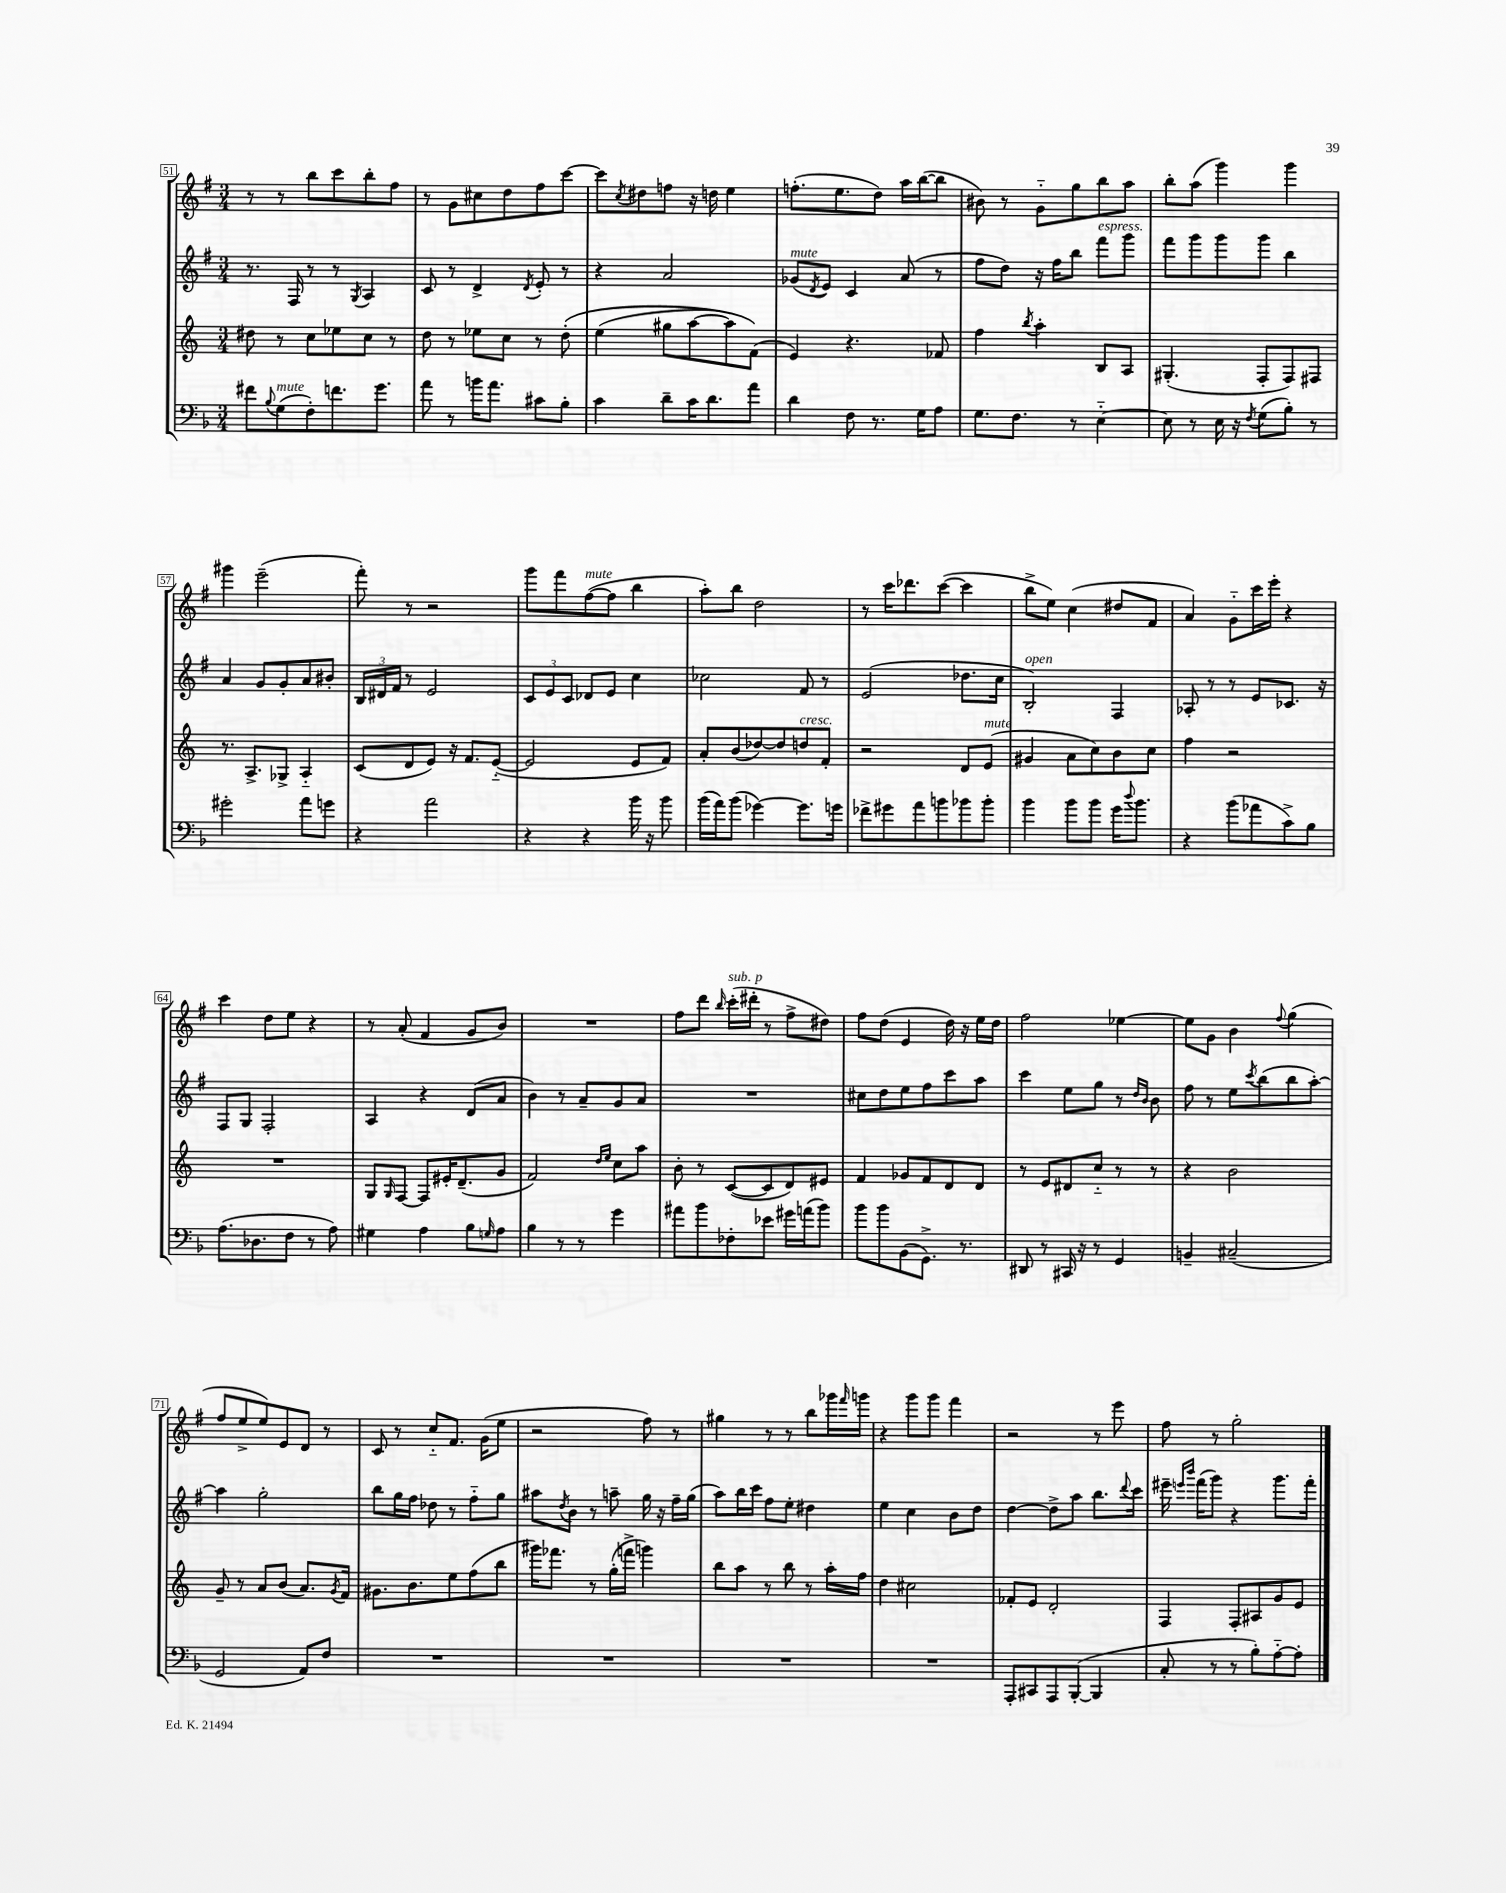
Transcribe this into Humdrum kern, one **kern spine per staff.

**kern	**kern	**kern	**kern
*staff4	*staff3	*staff2	*staff1
*clefF4	*clefG2	*clefG2	*clefG2
*k[b-]	*k[]	*k[f#]	*k[f#]
*M3/4	*M3/4	*M3/4	*M3/4
8f#	8dd#	8.r	8r
8qqB-	.	.	.
(8G	8r	.	8r
.	.	16F#	.
8F')	8cc	8r	8bb
8.f	8ee-	8r	8ccc
.	.	8qG	.
.	8cc	4A	8bb'
8.g	.	.	.
.	8r	.	8ff#
=	=	=	=
8a	8dd	8c	8r
8r	8r	8r	8g
16b	8ee-	4d^	8cc#
8.a	.	.	.
.	8cc	.	8dd
.	.	8qd	.
8c#	8r	8e'	8ff#
8B-'	&(8dd'	8r	[8ccc
=	=	=	=
4c	(4ee	4r	8ccc]
.	.	.	8qcc
.	.	.	8dd#
8d~	8gg#	2a	8ff
16c	[8aa	.	16r
8.d	.	.	16dd
.	8aa])	.	4ee
8a	(8f&)	.	.
=	=	=	=
4d	4e)	(8g-	(8.ff'
.	.	8qd	.
.	.	8e)	.
.	.	.	8.ee
8F	4.r	4c	.
8.r	.	.	8dd)
.	.	(8a	16aa
16G	.	.	([16bb
8A	8f-	8r	8bb]
=	=	=	=
8.G	4ff	8ff#	8b#)
.	.	8dd)	8r
8.F	.	.	.
.	8qbb	.	.
.	4aa'	16r	8g'~
.	.	16ff#	.
8r	.	8bb	8gg
[4E'~	8B	8fff#	8bb
.	8A	8ggg	8aa
=	=	=	=
8E]	(4.G#'	8fff#	8bb'
8r	.	8ggg	(8aa
16E	.	8ggg	4ggg)
16r	.	.	.
8qF	.	.	.
(8G	8F'	8ggg	.
8B-')	8F)	4bb	4ggg
8r	8F#	.	.
=	=	=	=
2g#'	8.r	4a	4ggg#
.	8.A^	.	.
.	.	8g	(2eee~
.	8G-^	8g'	.
8a	4A'~	8a	.
8g	.	8b#'	.
=	=	=	=
4r	(8c	24B	8fff#')
.	.	24d#	.
.	.	24f#	.
.	8d	8r	8r
2a	8e)	2e	2r
.	16r	.	.
.	8.f	.	.
.	([8e'~	.	.
=	=	=	=
4r	2e]	12c	8ggg
.	.	12e	.
.	.	.	8fff#
.	.	12c	.
4r	.	8d-	([8ff#
.	.	8e	8ff#]
16b-	8e	4cc	4bb
16r	.	.	.
8b-	8f)	.	.
=	=	=	=
(16b-	8a'	2cc-	8aa')
16a)	.	.	.
(8b-	(8b	.	8bb
[4g-)	[8dd-)	.	2dd
.	8dd-]	.	.
8.g-]	8dd	8f#	.
.	8f'	8r	.
16g	.	.	.
=	=	=	=
8f-^	2r	(2e	8r
8g#	.	.	16ccc
.	.	.	8.ddd-
8a	.	.	.
8b	.	.	([8ccc
8b-	8d	8.dd-	4ccc]
8b-'	(8e	.	.
.	.	16cc	.
=	=	=	=
4b-	4g#	2B')	8bb^
.	.	.	8ee)
8b-	8a	.	(4cc
8b-	8cc)	.	.
16g	8b	4F#	8dd#
8qqdd	.	.	.
8.b-	.	.	.
.	8cc	.	8f#
=	=	=	=
4r	4ff	8A-'	4a)
.	.	8r	.
(8b-	2r	8r	8g'~
8a-	.	8e	16ccc
.	.	.	16eee'
8c^)	.	8.c-	4r
8B-	.	.	.
.	.	16r	.
=	=	=	=
(8.A	2.r	8F#	4ccc
.	.	8G	.
8.D-	.	.	.
.	.	2F#'	8dd
8F	.	.	8ee
8r	.	.	4r
8A)	.	.	.
=	=	=	=
4G#	8G	4A	8r
.	16qqG	.	.
.	[8F	.	(8a'
4A	8F]	4r	4f#
.	16e#'	.	.
.	(8.d~	.	.
8B-	.	(8d	8g
16qqG	.	.	.
8A	8g	8a	8b)
=	=	=	=
4B-	2f)	4b)	2.r
8r	.	8r	.
8r	.	8a~	.
.	16qqdd	.	.
.	16qqee	.	.
4g	8cc	8g	.
.	8aa	8a	.
=	=	=	=
8a#	8b'	2.r	8ff#
8b-	8r	.	8ddd
.	.	.	16qqbb
8F-'	([8c	.	(16ccc'
.	.	.	16ddd#'
8e-	8c]	.	8r
16g#	8d)	.	8ff#^
(16a	.	.	.
8b-)	8e#	.	8dd#)
=	=	=	=
8b-	4f	8cc#	8ff#
8b-	.	8dd	(8dd
(8BB-	8g-	8ee	4e
8.GG^)	8f	8ff#	.
.	8d	8ccc	16dd)
8.r	.	.	16r
.	8d	8aa	16ee
.	.	.	16dd
=	=	=	=
8DD#	8r	4ccc	2ff#
8r	8e	.	.
16CC#	8d#	8ee	.
16r	.	.	.
8r	8cc'~	8gg	.
4GG	8r	8r	[4ee-
.	.	16qqdd	.
.	.	16qqb	.
.	8r	8b	.
=	=	=	=
4BB~	4r	8ff#	8ee-]
.	.	8r	8g
(2C#~	2b	8ee	4b
.	.	8qccc	.
.	.	(8bb	.
.	.	.	8qqff#
.	.	8bb	(4gg
.	.	[8aa')	.
=	=	=	=
2GG	8g~	4aa]	8ff#
.	8r	.	8ee^
.	8a	2gg'	8ee)
.	(8b	.	8e
8AA)	8.a)	.	8d
8F	.	.	8r
.	8qg	.	.
.	16f	.	.
=	=	=	=
2.r	8.g#	8bb	8c
.	.	16gg	8r
.	8.b	16ff#	.
.	.	8dd-	8cc'~
.	8ee	8r	8.f#
.	(8ff	8ff#'~	.
.	.	.	(16g
.	8bb	8gg	8ee
=	=	=	=
2.r	16ggg#)	8aa#	2r
.	8.fff-	.	.
.	.	8qdd	.
.	.	8b	.
.	8r	8r	.
.	(16gg'	8aa~	.
.	16fff^	.	.
.	4ggg)	16gg	8ff#)
.	.	16r	.
.	.	16ff#~	8r
.	.	(16gg	.
=	=	=	=
2.r	8bb	8aa)	4gg#
.	8aa	16bb	.
.	.	16ccc	.
.	8r	8ff#	8r
.	8bb	8ee'	8r
.	8r	4dd#	8bb
.	16aa'	.	16ggg-
.	.	.	16qqfff#
.	16ff	.	16ggg
=	=	=	=
2.r	4dd	4ee	4r
.	2cc#	4cc	8ggg
.	.	.	8ggg
.	.	8b	4fff#
.	.	8dd	.
=	=	=	=
8AAA'	8f-'	[4dd	2r
8CC#	8e	.	.
8AAA	2d'	8dd^]	.
([8BBB-'	.	8aa	.
4BBB-]	.	8.bb	8r
.	.	.	8eee
.	.	8qqddd	.
.	.	16ccc	.
=	=	=	=
8C'	4F	16eee#~	8ff#
.	.	16qqeee	.
.	.	16qqbbb	.
.	.	(16fff#	.
8r	.	8ggg)	8r
8r	8F'	4r	2gg'
8B-')	8A#	.	.
[8A'~	8g	8.ggg	.
8A']	8e	.	.
.	.	16fff#'	.
==	==	==	==
*-	*-	*-	*-
